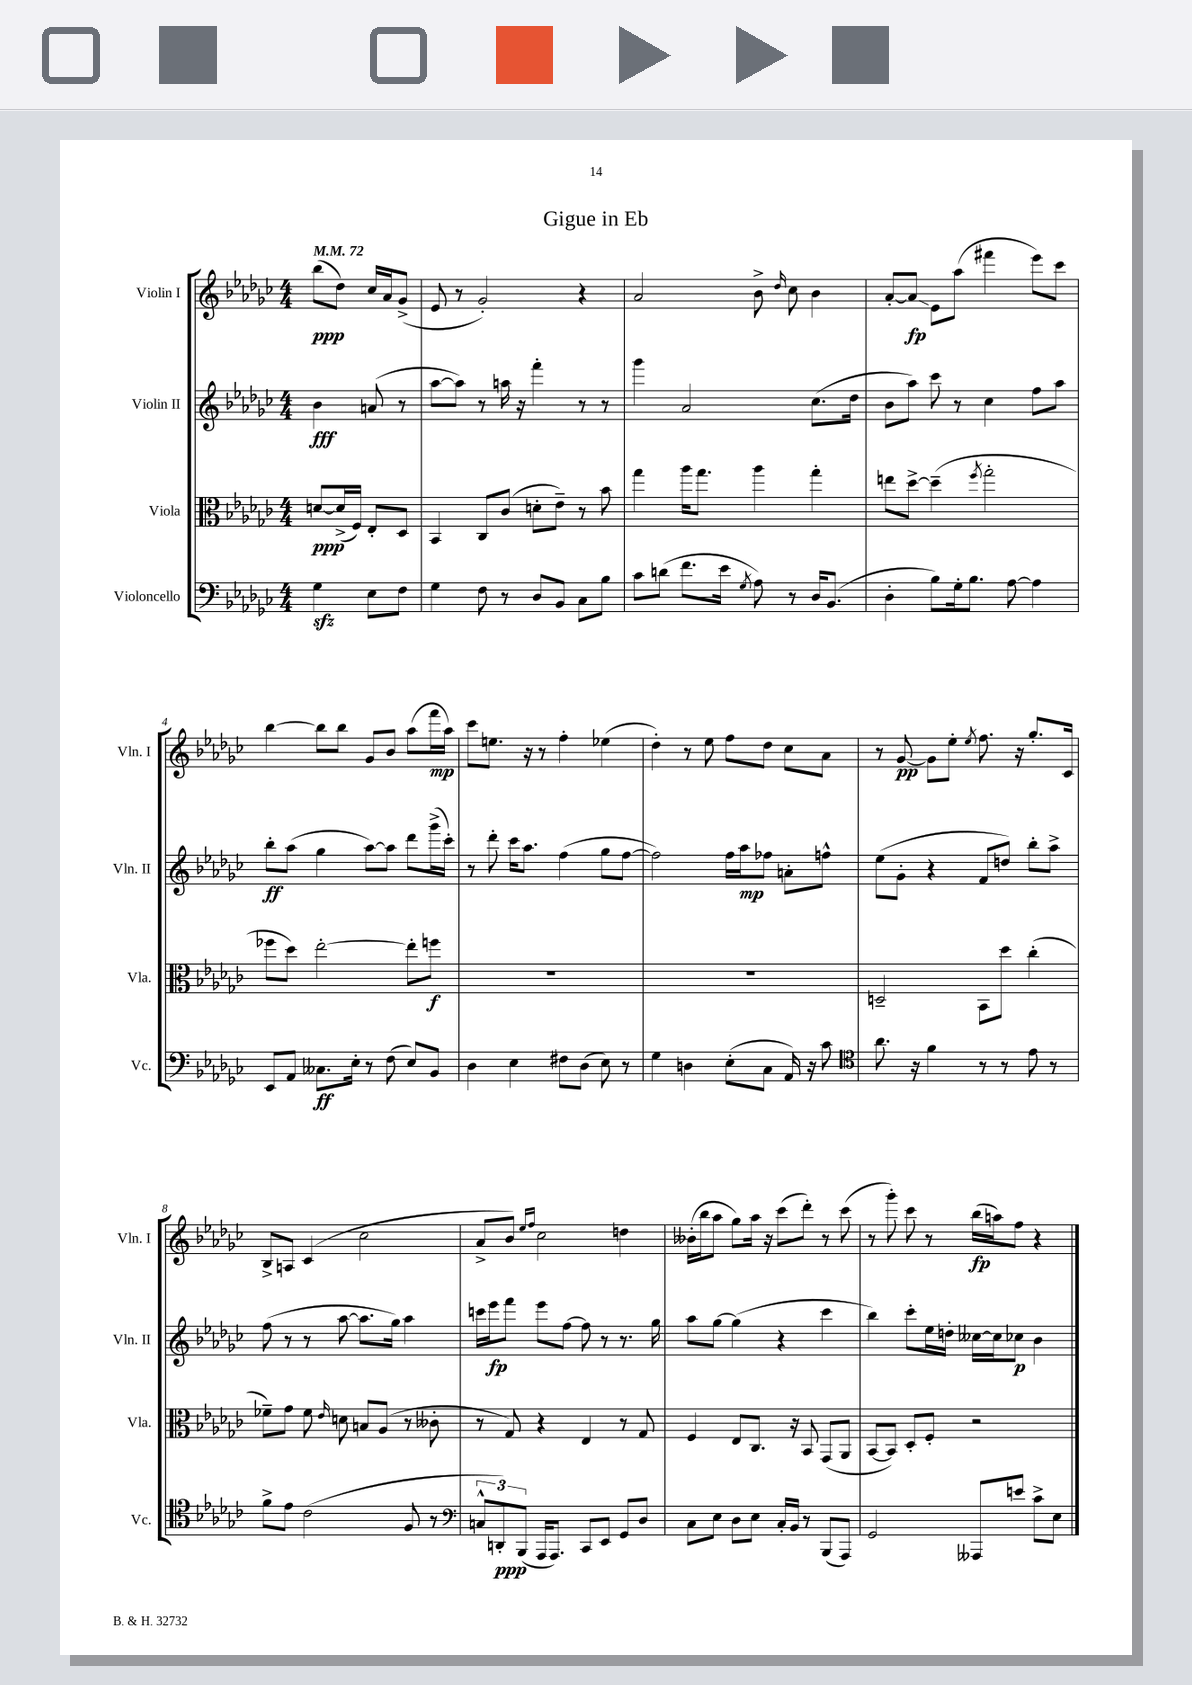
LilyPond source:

\header { title = "Gigue in Eb" }
<<
\new StaffGroup <<
\new Staff = "s0" \with { instrumentName = "Violin I" shortInstrumentName = "Vln. I" } {
    \clef treble \key ges \major \numericTimeSignature \time 4/4 \partial 2 \tempo 4 = 72
    \autoBeamOff bes''8[\ppp( des''8]) ces''16[ aes'16 ges'8]->( |
    ees'8 r8 ges'2-.) r4 |
    aes'2 bes'8-> \grace { des''16 } ces''8 bes'4 |
    aes'8[~-. aes'8]\glissando\fp ees'8[ aes''8]( fis'''4 ees'''8[) ces'''8] |
    bes''4~ bes''8[ bes''8] ges'8[ bes'8] aes''8[( f'''16\mp aes''16]) |
    ces'''8[ e''8.] r16 r8 f''4-. ees''4( |
    des''4-.) r8 ees''8 f''8[ des''8] ces''8[ aes'8] |
    r8 ges'8~\pp ges'8[ ees''8]-. \acciaccatura { ees''8 } f''8. r16 ges''8.[-. ces'16] |
    bes8[-> a8] ces'4( ces''2 |
    aes'8[-> bes'8]) \grace { ees''16[ f''16] } ces''2 d''4 |
    beses'16[-.( bes''16 aes''8] ges''8[) aes''16] r16 ces'''8[( des'''8]-.) r8 ces'''8( |
    r8 ges'''8-.) ces'''8 r8 bes''16[\fp( a''16) f''8] r4 \bar "|." |
}
\new Staff = "s1" \with { instrumentName = "Violin II" shortInstrumentName = "Vln. II" } {
    \clef treble \key ges \major \numericTimeSignature \time 4/4 \partial 2
    \autoBeamOff bes'4\fff a'8( r8 |
    aes''8[~ aes''8]) r8 a''16 r16 f'''4-. r8 r8 |
    ges'''4 aes'2 ces''8.[( des''16] |
    bes'8[ aes''8]) ces'''8 r8 ces''4 f''8[ aes''8] |
    bes''8[-.\ff aes''8]( ges''4 aes''8[~) aes''8] des'''8[ ges'''16->( ces'''16]-.) |
    r8 des'''8-. ces'''16[ aes''8.] f''4( ges''8[ f''8]~ |
    f''2) f''16[ aes''16\mp fes''8] a'8[-. f''8]-^ |
    ees''8[( ges'8]-. r4 f'8[ d''8]) bes''8[-. aes''8]-> |
    f''8( r8 r8 aes''8~ aes''8.[ ges''16]) aes''4 |
    c'''16[ ees'''16\fp f'''8] ees'''8[ f''8]~ f''8 r8 r8. ges''16 |
    aes''8[ ges''8]~ ges''4( r4 ces'''4 |
    bes''4) ces'''8[-. ees''16 d''16]-. ceses''16[~ ceses''16 ces''8]\p bes'4 \bar "|." |
}
\new Staff = "s2" \with { instrumentName = "Viola" shortInstrumentName = "Vla." } {
    \clef alto \key ges \major \numericTimeSignature \time 4/4 \partial 2
    \autoBeamOff d'8[~\ppp d'16->( f16]) ees8[-. des8] |
    bes,4 ces8[ ces'8]( d'8[-. ees'8]--) r8 bes'8 |
    ges''4 aes''16[ ges''8.] aes''4 ges''4-. |
    e''8[ des''8]~-> des''4--( \acciaccatura { f''8 } ges''2-. |
    fes''8[ des''8]) ees''2~-. ees''8[-. f''8]\f |
    R1 |
    R1 |
    d2-- bes,8[ des''8] ces''4-.( |
    fes'8[--) ges'8] fes'8 \grace { ees'16 } d'8 b8[ aes8]( r8 ceses'8-. |
    r8 ges8) r4 ees4 r8 ges8 |
    f4 ees8[ ces8.] r16 bes,8 ges,8[( aes,8] |
    bes,8[~ bes,8]) des8[-. f8]-. r2 \bar "|." |
}
\new Staff = "s3" \with { instrumentName = "Violoncello" shortInstrumentName = "Vc." } {
    \clef bass \key ges \major \numericTimeSignature \time 4/4 \partial 2
    \autoBeamOff ges4\sfz ees8[ f8] |
    ges4 f8 r8 des8[ bes,8] ces8[ bes8] |
    ces'8[ d'8]( f'8.[ ees'16] \acciaccatura { ges8 } aes8) r8 des16[ bes,8.]( |
    des4-. bes8[) ges16-. bes8.] aes8~ aes4 |
    ees,8[ aes,8] ceses8.[\ff ees16]-. r8 f8( ees8[) bes,8] |
    des4 ees4 fis8[ des8]( ees8) r8 |
    ges4 d4 ees8[-.( ces8] aes,16) r16 ces'8 |
    \clef tenor aes'8. r16 f'4 r8 r8 ees'8 r8 |
    f'8[-> ees'8] ces'2( f8 r8 |
    \clef bass \tuplet 3/2 { c8[-^ d,8-.\ppp) bes,,8]( } aes,,16[ aes,,8.]) ces,8[ ees,8] ges,8[ des8] |
    ces8[ ees8] des8[ ees8] ces16[-. bes,16] r8 bes,,8[( aes,,8]) |
    ges,2 aeses,,8[ e'8] ces'8[-> ees8] \bar "|." |
}
>>
>>
